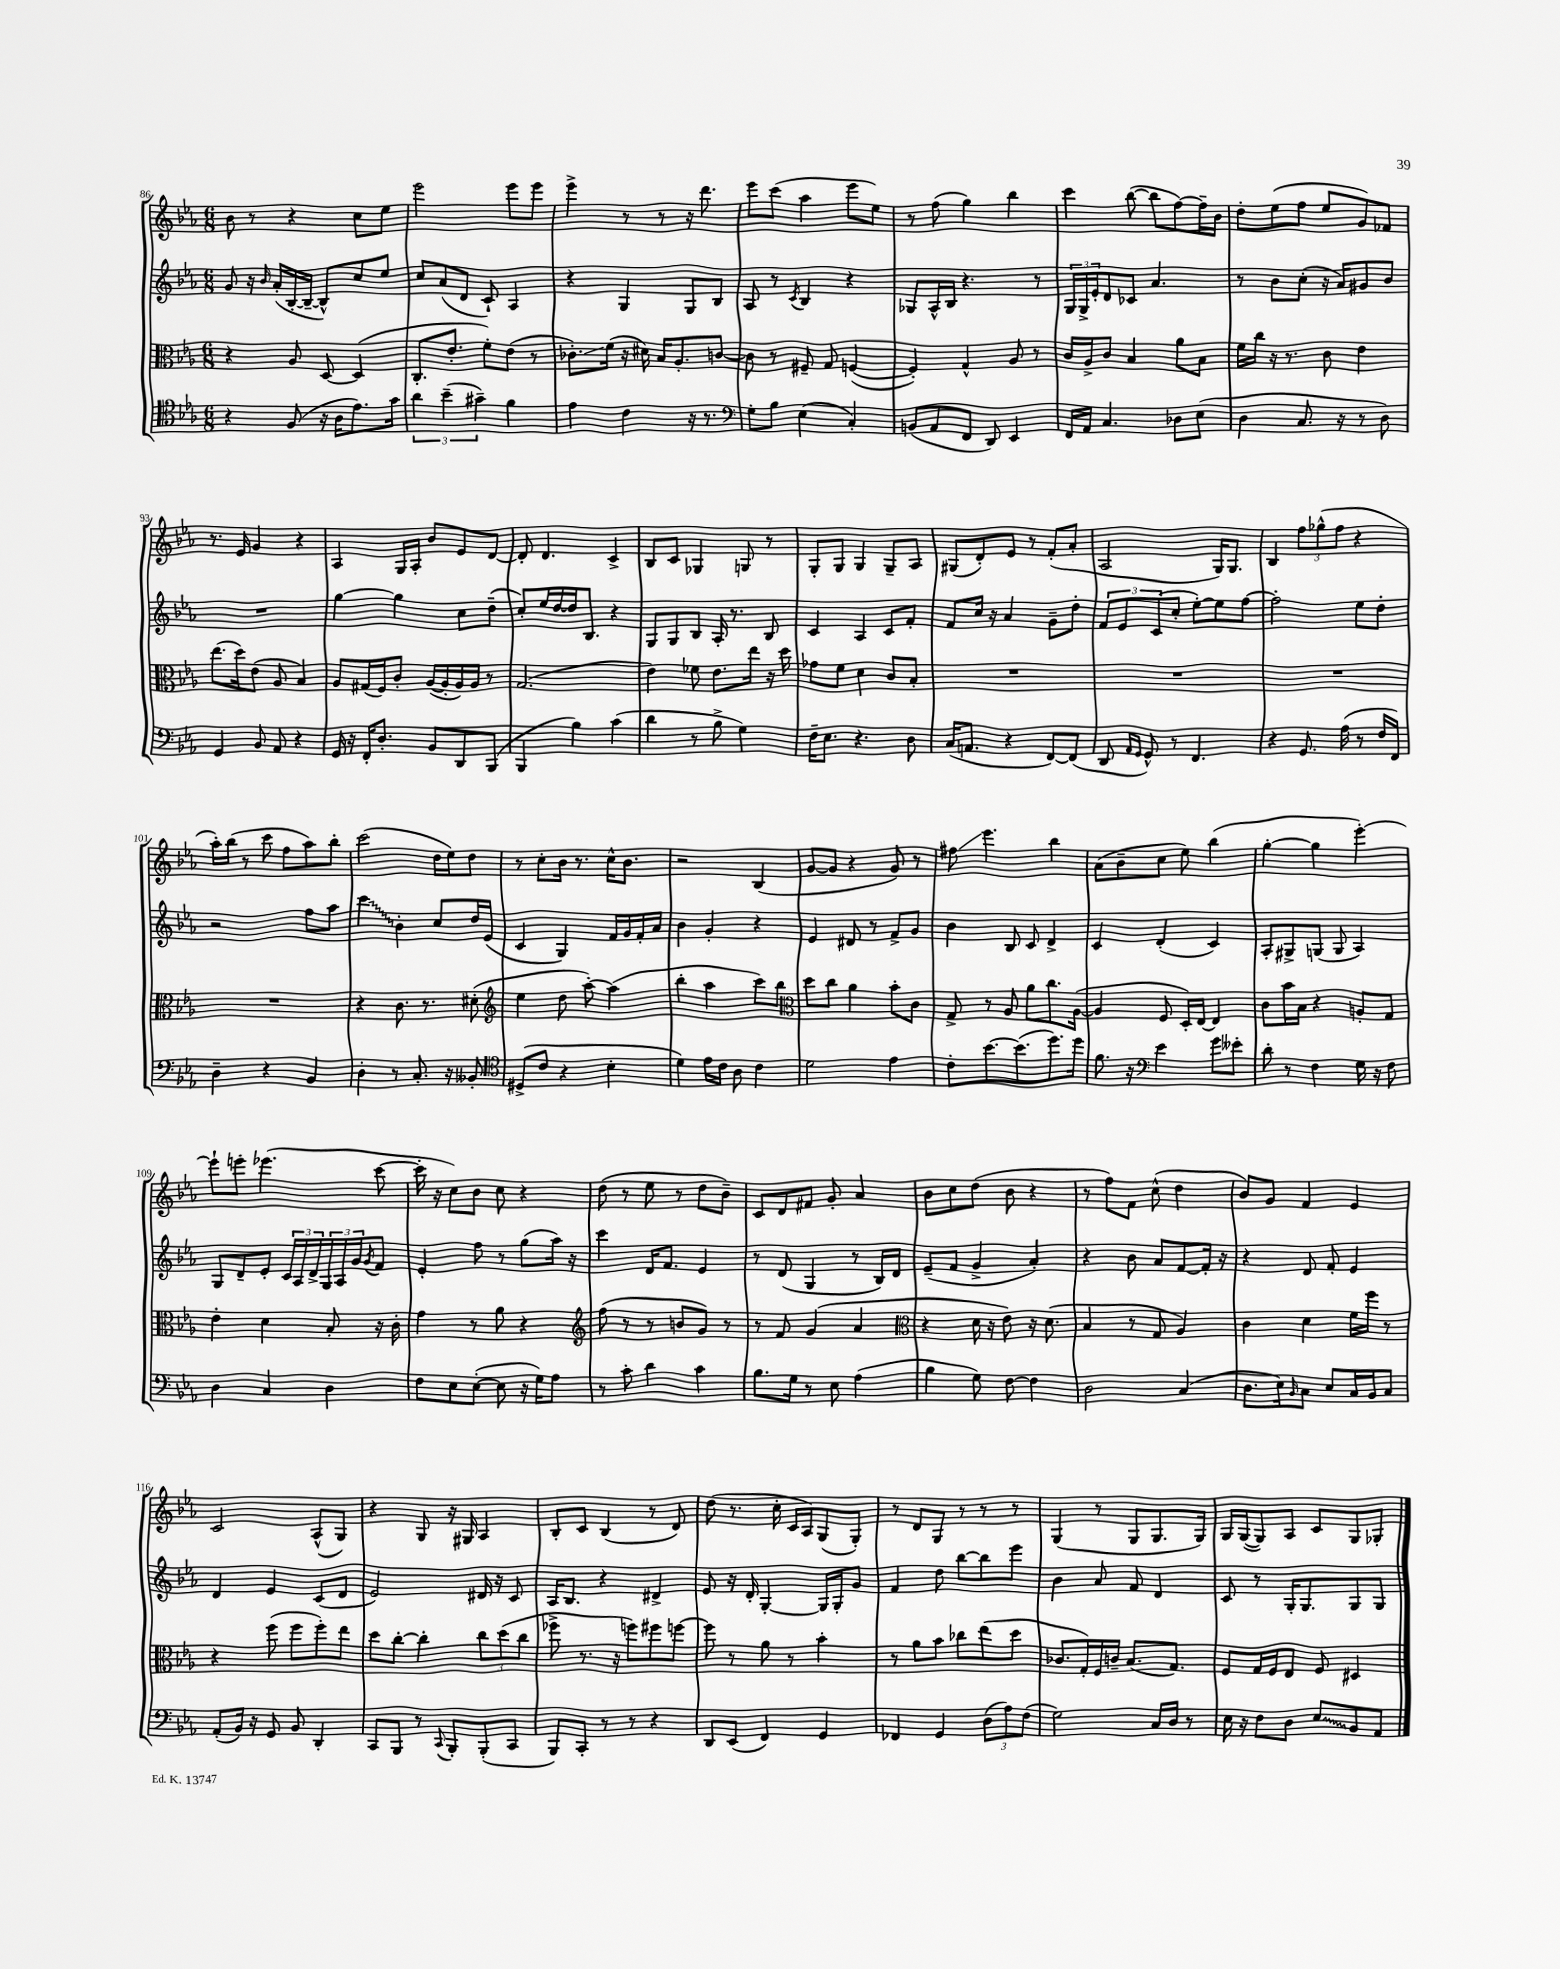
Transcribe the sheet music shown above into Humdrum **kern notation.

**kern	**kern	**kern	**kern
*staff4	*staff3	*staff2	*staff1
*clefC4	*clefC3	*clefG2	*clefG2
*k[b-e-a-]	*k[b-e-a-]	*k[b-e-a-]	*k[b-e-a-]
*M6/8	*M6/8	*M6/8	*M6/8
4r	4r	8g	8b-
.	.	16r	8r
.	.	16qqb-	.
.	.	(16a-'	.
(8F	8A-	[16B-'	4r
.	.	16B-~_	.
16r	[8D	8B-^^])	.
16A-	.	.	.
8.e-)	(4D]	8cc	8cc
.	.	8ee-	8ee-
16g	.	.	.
=	=	=	=
6a-	8.C'	8cc	2eee-
.	.	(8a-	.
(6b-~	.	.	.
.	8.e-'	.	.
.	.	8d	.
6g#~)	.	.	.
.	8f')	8c`)	.
4f	(8e-	4A-	8eee-
.	8r	.	8eee-
=	=	=	=
4e-	8.c-')	4r	4eee-^
.	(16f	.	.
4c	16r	4G	8r
.	16d#)	.	.
.	16B-	.	8r
.	8.A-'	.	.
16r	.	8G	16r
8.r	.	.	8.ddd
.	[8c	8B-	.
=	=	=	=
*clefF4	*	*	*
8G'	8c]	8A-	8eee-
8B-	8r	8r	(8ccc
.	.	8qc	.
(4E-	8F#~	4B-	4aa-
.	8G	.	.
4C')	([4F	4r	8eee-
.	.	.	8ee-)
=	=	=	=
(8BB	4F'])	8G-	8r
8AA-	.	16A-^^	(8ff
.	.	16B-	.
8FF	4G^^	4.r	4gg)
8DD)	.	.	.
4EE-	8A-	.	4bb-
.	8r	8r	.
=	=	=	=
16FF	16c	24G	4ccc
.	.	24G^	.
16AA-	16A-^	.	.
.	.	24e-'	.
4.C	8c	8d	.
.	4B-	8c-	([8bb-
.	.	4.a-	8bb-]
8D-	8a-	.	[8ff)
(8E-	8B-	.	16ff~]
.	.	.	16b-
=	=	=	=
4D	16f	8r	8dd'
.	16cc	.	.
.	16r	8b-	(8ee-
.	8.r	.	.
8.C	.	(8cc'	8ff
.	8c	16r	8ee-
16r	.	16a-)	.
8r	4e-	8g#	8g)
8D)	.	8b-	8f-
=	=	=	=
4GG	(8.ee-	2.r	8.r
.	16dd)	.	16e-
8BB-	(8e-	.	4g
8AA-	8A-	.	.
4r	4B-)	.	4r
=	=	=	=
16GG	8A-	[4gg	4A-
16r	.	.	.
16FF'	(16G#	.	.
8.D'	16F)	.	.
.	8c'	4gg]	16G
.	.	.	16A-'
8BB-	([16A-	.	8b-
.	16A-']	.	.
8DD	16A-)	8cc	8e-
.	16A-	.	.
(8BBB-	8r	(8dd~	[8d
=	=	=	=
4BBB-	(2.G	8cc')	8d']
.	.	16ee-	4.d
.	.	[16dd	.
4B-)	.	16dd]	.
.	.	8.B-	.
(4c	.	4r	4c^
=	=	=	=
4d	4e-)	8G	8B-
.	.	8G	8c
8r	8f-	8B-	4G-
8B-^	8.e-	16A-'	.
.	.	8.r	.
4G)	.	.	8G
.	16ee-	.	.
.	16r	8B-	8r
.	16dd	.	.
=	=	=	=
16F~	8g-	4c	8G'
8.E-	.	.	.
.	8f	.	8G
4.r	4d	4A-	4G
.	8c	8c	8G~
8D	8B-'	8f'	8A-
=	=	=	=
(16C	2.r	8f	(8G#
8.AA	.	.	.
.	.	16cc	8d')
.	.	16r	.
4r	.	4a-	8e-
.	.	.	8r
[8FF)	.	8g~	(8f'
(8FF]	.	8dd'	8a-'
=	=	=	=
8DD	2.r	12f	2A-
.	.	12e-	.
16qqAA-	.	.	.
16qqGG	.	.	.
8GG^^)	.	.	.
.	.	(12c	.
8r	.	8cc'	.
4.FF	.	[8ee-')	.
.	.	8ee-]	16G)
.	.	.	8.G
.	.	[8ff	.
=	=	=	=
4r	2.r	2ff']	4B-
8.GG	.	.	12ff
.	.	.	(12gg-^^
.	.	.	12ff
(16A-	.	.	.
8r	.	8ee-	4r
16F	.	8dd'	.
16FF)	.	.	.
=	=	=	=
4D~	2.r	2r	16aa-')
.	.	.	(16bb-
.	.	.	8r
4r	.	.	8ccc
.	.	.	8ff
4BB-	.	8ff	8aa-)
.	.	8aa-	8bb-'
=	=	=	=
4D'	4r	4ccc	(2ccc
8r	8.c	4b-'	.
8.C'	.	.	.
.	8.r	.	.
.	.	8cc	16dd
16r	.	.	16ee-)
8BB--'	(8d#'	16dd	8dd
.	.	(16e-	.
=	=	=	=
*clefC4	*clefG2	*	*
(8D#^	4ee-	4c	8r
8c	.	.	8cc'
4r	8dd	4G)	16b-
.	.	.	8.r
.	[8aa-')	.	.
4B-'	(4aa-]	16f	16cc^^
.	.	16g	8.b-
.	.	16f'	.
.	.	16a-	.
=	=	=	=
4d)	4bb-'	4b-	2r
16e-	4aa-	4g'	.
16c	.	.	.
8A-	.	.	.
4c	8ccc)	4r	(4B-
.	8bb-	.	.
=	=	=	=
*	*clefC3	*	*
2d	8dd	4e-	[8g
.	8cc	.	8g]
.	4a-	8d#	4r
.	.	8r	.
4e-	8b-'	8f^	8g)
.	8c	8g	8r
=	=	=	=
8c'	8G^	4b-	8ff#
[8.b-	8r	.	4.eee-
.	8A-	8B-	.
(8.b-]	.	.	.
.	8a-	8c	.
8.dd)	8.cc	4d^	4bb-
16dd	([16A-	.	.
=	=	=	=
8.f	4A-]	4c	(8a-
.	.	.	8b-~
16r	.	.	.
*clefF4	*	*	*
4e-	8F	(4d'	8cc
.	16D')	.	8ee-)
.	[16E-	.	.
8g	4E-]	4c)	(4bb-
8e--'	.	.	.
=	=	=	=
8d'	8c	8A-'	[4gg'
8r	16b-	8G#^	.
.	16B-	.	.
4F	4r	(8G	4gg]
.	.	8G	.
16G	8A'	4A-)	[4eee-')
16r	.	.	.
8F	8G	.	.
=	=	=	=
4D	4e-'	8G	8eee-`]
.	.	8d~	8eee'
4C	4d	8e-'	(4.eee-
.	.	24c	.
.	.	24A-	.
.	.	24d^	.
4D	8B-'	24G	.
.	.	24A-	.
.	.	24g	.
.	.	8qg	.
.	16r	8f	[8ccc
.	16c'	.	.
=	=	=	=
8F	4g	4e-'	16ccc']
.	.	.	16r
8E-	.	.	8cc)
([8E-'	8r	8ff	8b-
8E-]	8a-	8r	8cc
16r	4r	(8gg	4r
16G)	.	.	.
8A-	.	16aa-)	.
.	.	16r	.
=	=	=	=
*	*clefG2	*	*
8r	(8ff	4ccc	(8dd
8c'	8r	.	8r
4d	8r	16d	8ee-
.	.	8.f	.
.	8b	.	8r
4c	8g)	4e-	8dd
.	8r	.	8b-~)
=	=	=	=
8.B-	8r	8r	8c
.	8f	(8d	8d
16G	.	.	.
8r	(4g	4G	8f#
8E-	.	.	8g'
(4A-	4a-	8r	4a-
.	.	16B-)	.
.	.	16d	.
=	=	=	=
*	*clefC3	*	*
4B-	4r	(8e-~	8b-
.	.	8f	8cc
8G)	16d	4g^	(8dd
.	16r	.	.
[8F	8e-)	.	8b-
4F]	16r	4a-')	4r
.	(8.d	.	.
=	=	=	=
2D	4B-	4r	8r
.	.	.	8ff)
.	8r	8b-	8f
.	8G	8a-	(8cc^^
(4C	4A-)	[8f	4dd
.	.	16f']	.
.	.	16r	.
=	=	=	=
8.D	4c	4r	8b-)
.	.	.	8g
16E-)	.	.	.
16qqBB-	.	.	.
8C	4d	8d	4f
8E-	.	8f'	.
16C	16f	4e-	4e-
16BB-	16ff	.	.
8C	8r	.	.
=	=	=	=
(8AA-'	4r	4d	2c
16BB-)	.	.	.
16r	.	.	.
8GG	(8ff	4e-	.
8BB-	8ff	.	.
4DD'	8ff')	(8c	(8A-^^
.	8ee-	8d	8G)
=	=	=	=
8CC	8dd	2e-)	4r
8BBB-	[8cc'	.	.
8r	4cc']	.	8G
8qqCC	.	.	.
8BBB-'	.	.	16r
.	.	.	16G#
(8BBB-'	12cc	16d#	4A-
.	.	16r	.
.	(12dd	.	.
8CC	.	8c	.
.	12cc	.	.
=	=	=	=
8BBB-)	8ff-^	16A-	8B-'
.	.	8.B-	.
8CC'	8.r	.	8c
8r	.	4r	(4B-
.	16r	.	.
8r	8ff)	.	.
4r	8ff#	4d#^	8r
.	[8ff	.	8d)
=	=	=	=
8DD	8ff]	8e-	(8dd
(8EE-	8r	16r	8.r
.	.	16d'	.
4FF)	8a-	[4G'	.
.	.	.	16cc'
.	8r	.	16c
.	.	.	16A-)
4GG	4b-'	16G]	(8G
.	.	16G'	.
.	.	8g	8G')
=	=	=	=
4FF-	8r	4f	8r
.	8a-	.	8d
4GG	8b-	8dd	8G
.	8cc-	[8bb-	8r
(12D	(8ee-	8bb-]	8r
12A-)	.	.	.
.	8dd	8eee-	8r
(12F	.	.	.
=	=	=	=
2G)	8.c-	4b-	(4G
.	16G')	.	.
.	16F	8a-	8r
.	16c~	.	.
.	(8.B-	8f	8G
16C	.	4d	8.G
16D	8.G)	.	.
8r	.	.	.
.	.	.	16G)
=	=	=	=
16E-	8F	8c	16G
16r	.	.	([16G
8F	16G	8r	8G])
.	16F	.	.
8D	8E-	16G'	8A-
.	.	8.G	.
8E-	8F	.	8c
8BB-	4D#	8G	8G
8AA-	.	8G	8G-'
==	==	==	==
*-	*-	*-	*-
